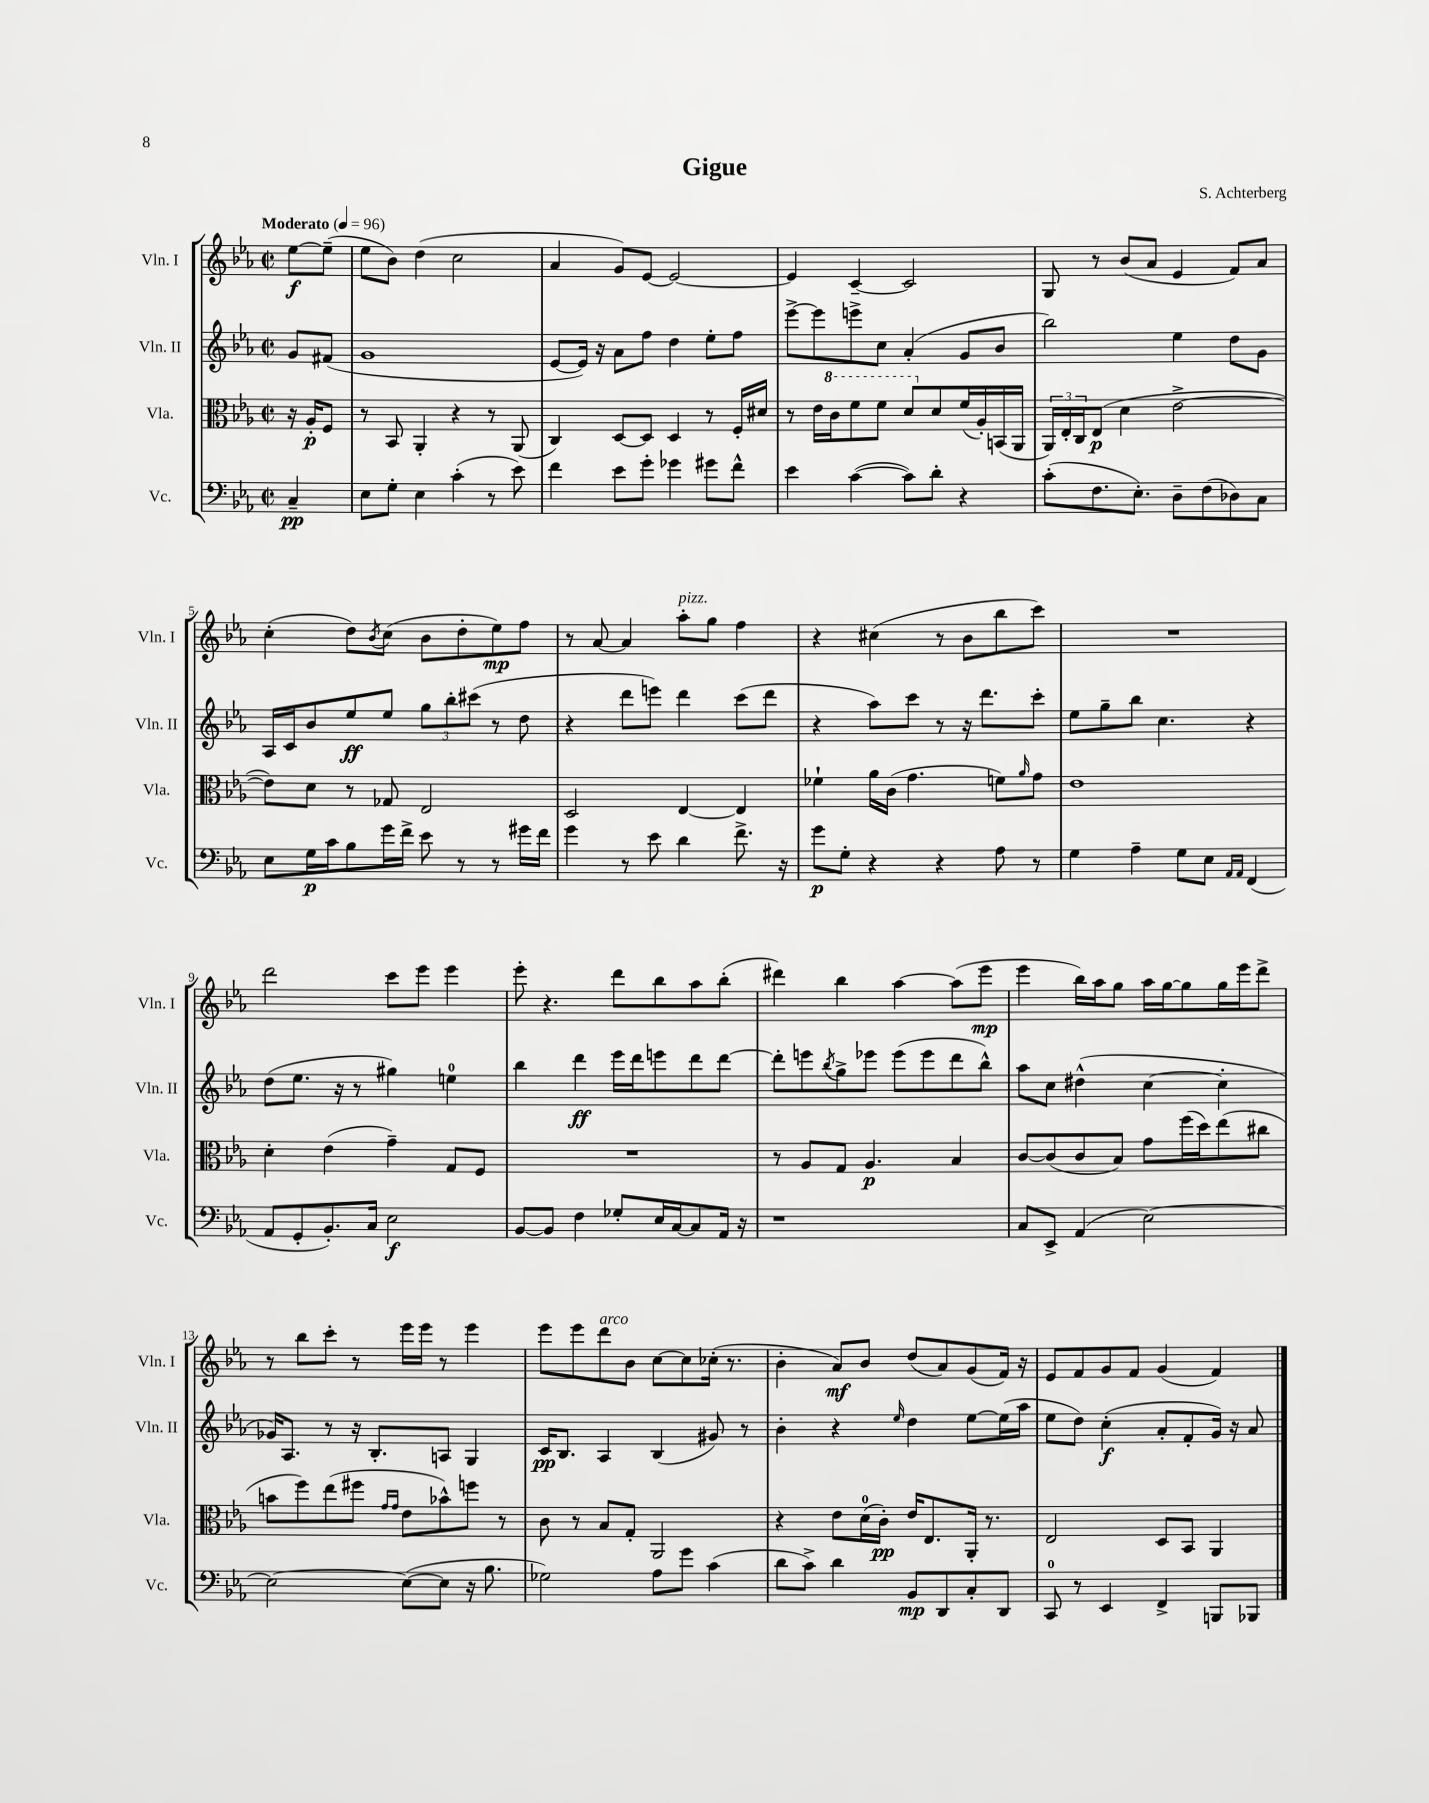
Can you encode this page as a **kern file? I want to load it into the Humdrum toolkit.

**kern	**kern	**kern	**kern
*staff4	*staff3	*staff2	*staff1
*clefF4	*clefC3	*clefG2	*clefG2
*k[b-e-a-]	*k[b-e-a-]	*k[b-e-a-]	*k[b-e-a-]
*M2/2	*M2/2	*M2/2	*M2/2
*met(c|)	*met(c|)	*met(c|)	*met(c|)
*MM96	*MM96	*MM96	*MM96
4C~/	16r	8g/L	[8ee-\L
.	16A-'/LK	.	.
.	8F/J	(8f#/J	(8ee-~\]J
=	=	=	=
8E-\L	8r	1g	8ee-\L
8G'\J	8BB-/	.	8b-\J)
4E-\	4AA-'/	.	(4dd\
(4c'\	4r	.	2cc\
8r	8r	.	.
8e-\)	(8AA-/	.	.
=	=	=	=
4f\	4C/)	[8e-/L	4a-/
.	.	16e-/]Jk)	.
.	.	16r	.
8e-\L	[8D/L	8a-\L	8g/L)
8g'\J	8D/]J	8ff\J	[8e-/J
4g-\	4D/	4dd\	2e-/_
8g#\L	8r	8ee-'\L	.
8f^^\J	16F'/LL	8ff\J	.
.	16d#/JJ	.	.
=	=	=	=
4e-\	8r	[8eee-^\L	4e-/]
.	16e-\LL	8eee-\]	.
.	16cc\J	.	.
([4c\	8ff\	8eee^\	[4c~/
.	8ff\J	8cc\J	.
8c\]L)	8dd/L	(4a-'/	2c/]
8d'\J	8d/	.	.
4r	(16f/L	8g/L	.
.	16A-'/)	.	.
.	(16BB/	8b-/J	.
.	16AA-/JJ	.	.
=	=	=	=
(8c'\L	24AA-/LL)	2bb-\)	8G/
.	24E-'/	.	.
.	24C/J	.	.
8.F\	(8E-/J	.	8r
.	4d\	.	(8b-/L
8.E-'\J)	.	.	.
.	.	.	8a-/J
8D~\L	[2e-^\	4ee-\	4e-/
(8F\	.	.	.
8D-\)	.	8dd\L	8f/L)
8C\J	.	8g\J	8a-/J
=	=	=	=
8E-\L	8e-\]L)	16A-/LL	(4cc'\
.	.	16c/J	.
16G\L	8d\J	8b-/	.
16c\J	.	.	.
8B-\	8r	8ee-/	8dd\L)
.	.	.	8qb-/
16g\L	8G-/	8ee-/J	(8cc\J
16f^\JJ	.	.	.
8e-\	2E-/	12gg\L	8b-\L
.	.	12bb-'\	.
8r	.	.	8dd'\
.	.	(12ccc#\J	.
8r	.	8r	8ee-\)
16g#\LL	.	8dd\	8ff\J
16f\JJ	.	.	.
=	=	=	=
4g\	2D/	4r	8r
.	.	.	[8a-/
8r	.	8ddd\L	4a-/]
8e-\	.	8eee\J)	.
4d\	[4E-/	4ddd\	8aa-'\L
.	.	.	8gg\J
8.f^\	4E-/]	(8ccc\L	4ff\
.	.	8ddd\J	.
16r	.	.	.
=	=	=	=
8g\L	4f-`\	4r	4r
8G'\J	.	.	.
4r	16a-\LL	8aa-\L)	(4cc#\
.	(16c\JJ	.	.
.	4.g\	8ccc\J	.
4r	.	8r	8r
.	.	16r	8b-\L
.	.	8.ddd\L	.
8A-\	8f\L)	.	8bb-\
.	16qqa-/	.	.
8r	8g\J	8ccc'\J	8ccc\J)
=	=	=	=
4G\	1e-	8ee-\L	1r
.	.	8gg~\	.
4A-~\	.	8bb-\J	.
.	.	4.cc\	.
8G\L	.	.	.
8E-\J	.	.	.
16qqAA-/LL	.	.	.
16qqAA-/JJ	.	.	.
(4FF/	.	4r	.
=	=	=	=
8AA-/L	4d'\	(8dd\L	2ddd\
8GG'/	.	8.ee-\J	.
8.BB-'/)	(4e-\	.	.
.	.	16r	.
.	.	8r	.
16C/Jk	.	.	.
2E-\	4g~\)	4gg#\)	8ccc\L
.	.	.	8eee-\J
.	8G/L	4ee\	4eee-\
.	8F/J	.	.
=	=	=	=
[8BB-/L	1r	4bb-\	8eee-'\
8BB-/]J	.	.	4.r
4F\	.	4ddd\	.
8G-'/L	.	16eee-\LL	8ddd\L
.	.	16ddd\J	.
16E-/L	.	8eee\	8bb-\
[16C/J	.	.	.
8C/]	.	8ddd\	8aa-\
16AA-/Jk	.	[8ddd\J	(8bb-'\J
16r	.	.	.
=	=	=	=
1r	8r	8ddd'\]L	4ddd#\)
.	8A-/L	8eee\	.
.	.	8qbb-/	.
.	8G/J	8gg^\	4bb-\
.	4.A-/	8eee-\J	.
.	.	(8eee-\L	[4aa-\
.	.	8eee-\	.
.	4B-/	8ddd\	(8aa-\]L
.	.	8bb-^^\J)	8eee-\J
=	=	=	=
8C/L	[8c/L	8aa-\L	4eee-\
8EE-^/J	(8c/]	8cc\J	.
(4AA-/	8c/	(4dd#^^\	16bb-\LL)
.	.	.	16aa-\J
.	8B-/J)	.	8gg\J
[2E-\)	8g\L	[4cc\	16aa-\LL
.	.	.	[16gg\J
.	(16ff\L	.	8gg\]
.	16dd\J)	.	.
.	(8ee-\	4cc'\]	16gg\L
.	.	.	16eee-\J
.	8cc#\J	.	8ddd^\J
=	=	=	=
2E-\_	8b\L	16g-/LK)	8r
.	.	8.A-/J	.
.	8ff\)	.	8bb-\L
.	(8ee-\	8r	8ccc'\J
.	8ff#\J	16r	8r
.	.	8.B-'/L	.
.	16qqg/LL	.	.
.	16qqg/JJ	.	.
(8E-\_L	8e-\L	.	16eee-\LL
.	.	.	16eee-\JJ
8E-\]J	8b-^^\)	8A/J	8r
16r	8ff\J	4G/	4eee-\
8.B-\	.	.	.
.	8r	.	.
=	=	=	=
2G-\)	8c\	16c/LK	8eee-\L
.	.	8.B-/J	.
.	8r	.	8eee-\
.	8B-/L	4A-/	8ddd\
.	8G'/J	.	8b-\J
8A-\L	2AA-/	(4B-/	[8cc\L
8g\J	.	.	8cc\]
(4c\	.	8g#/)	(16cc-'\Jk
.	.	.	8.r
.	.	8r	.
=	=	=	=
8d\L	4r	4b-'\	4b-'\
8c^\J)	.	.	.
4d\	8e-\L	4r	8a-/L)
.	(16d\L	.	8b-/J
.	16c'\JJ)	.	.
.	.	16qqee-/	.
8BB-/L	16e-/LK	4dd\	(8dd/L
.	8.E-/	.	.
8DD/	.	.	8a-/)
8C'/	16AA-'/Jk	[8ee-\L	(8g/
.	8.r	.	.
8DD/J	.	(16ee-\]L	16f/Jk)
.	.	16aa-\JJ	16r
=	=	=	=
8CC/	2E-/	8ee-\L	8e-/L
8r	.	8dd\J)	8f/
4EE-/	.	(4cc'\	8g/
.	.	.	8f/J
4FF^/	8D/L	8a-'/L	(4g/
.	8BB-/J	8f'/	.
8BBB/L	4AA-/	16g/Jk)	4f/)
.	.	16r	.
8BBB-/J	.	8a-/	.
==	==	==	==
*-	*-	*-	*-
